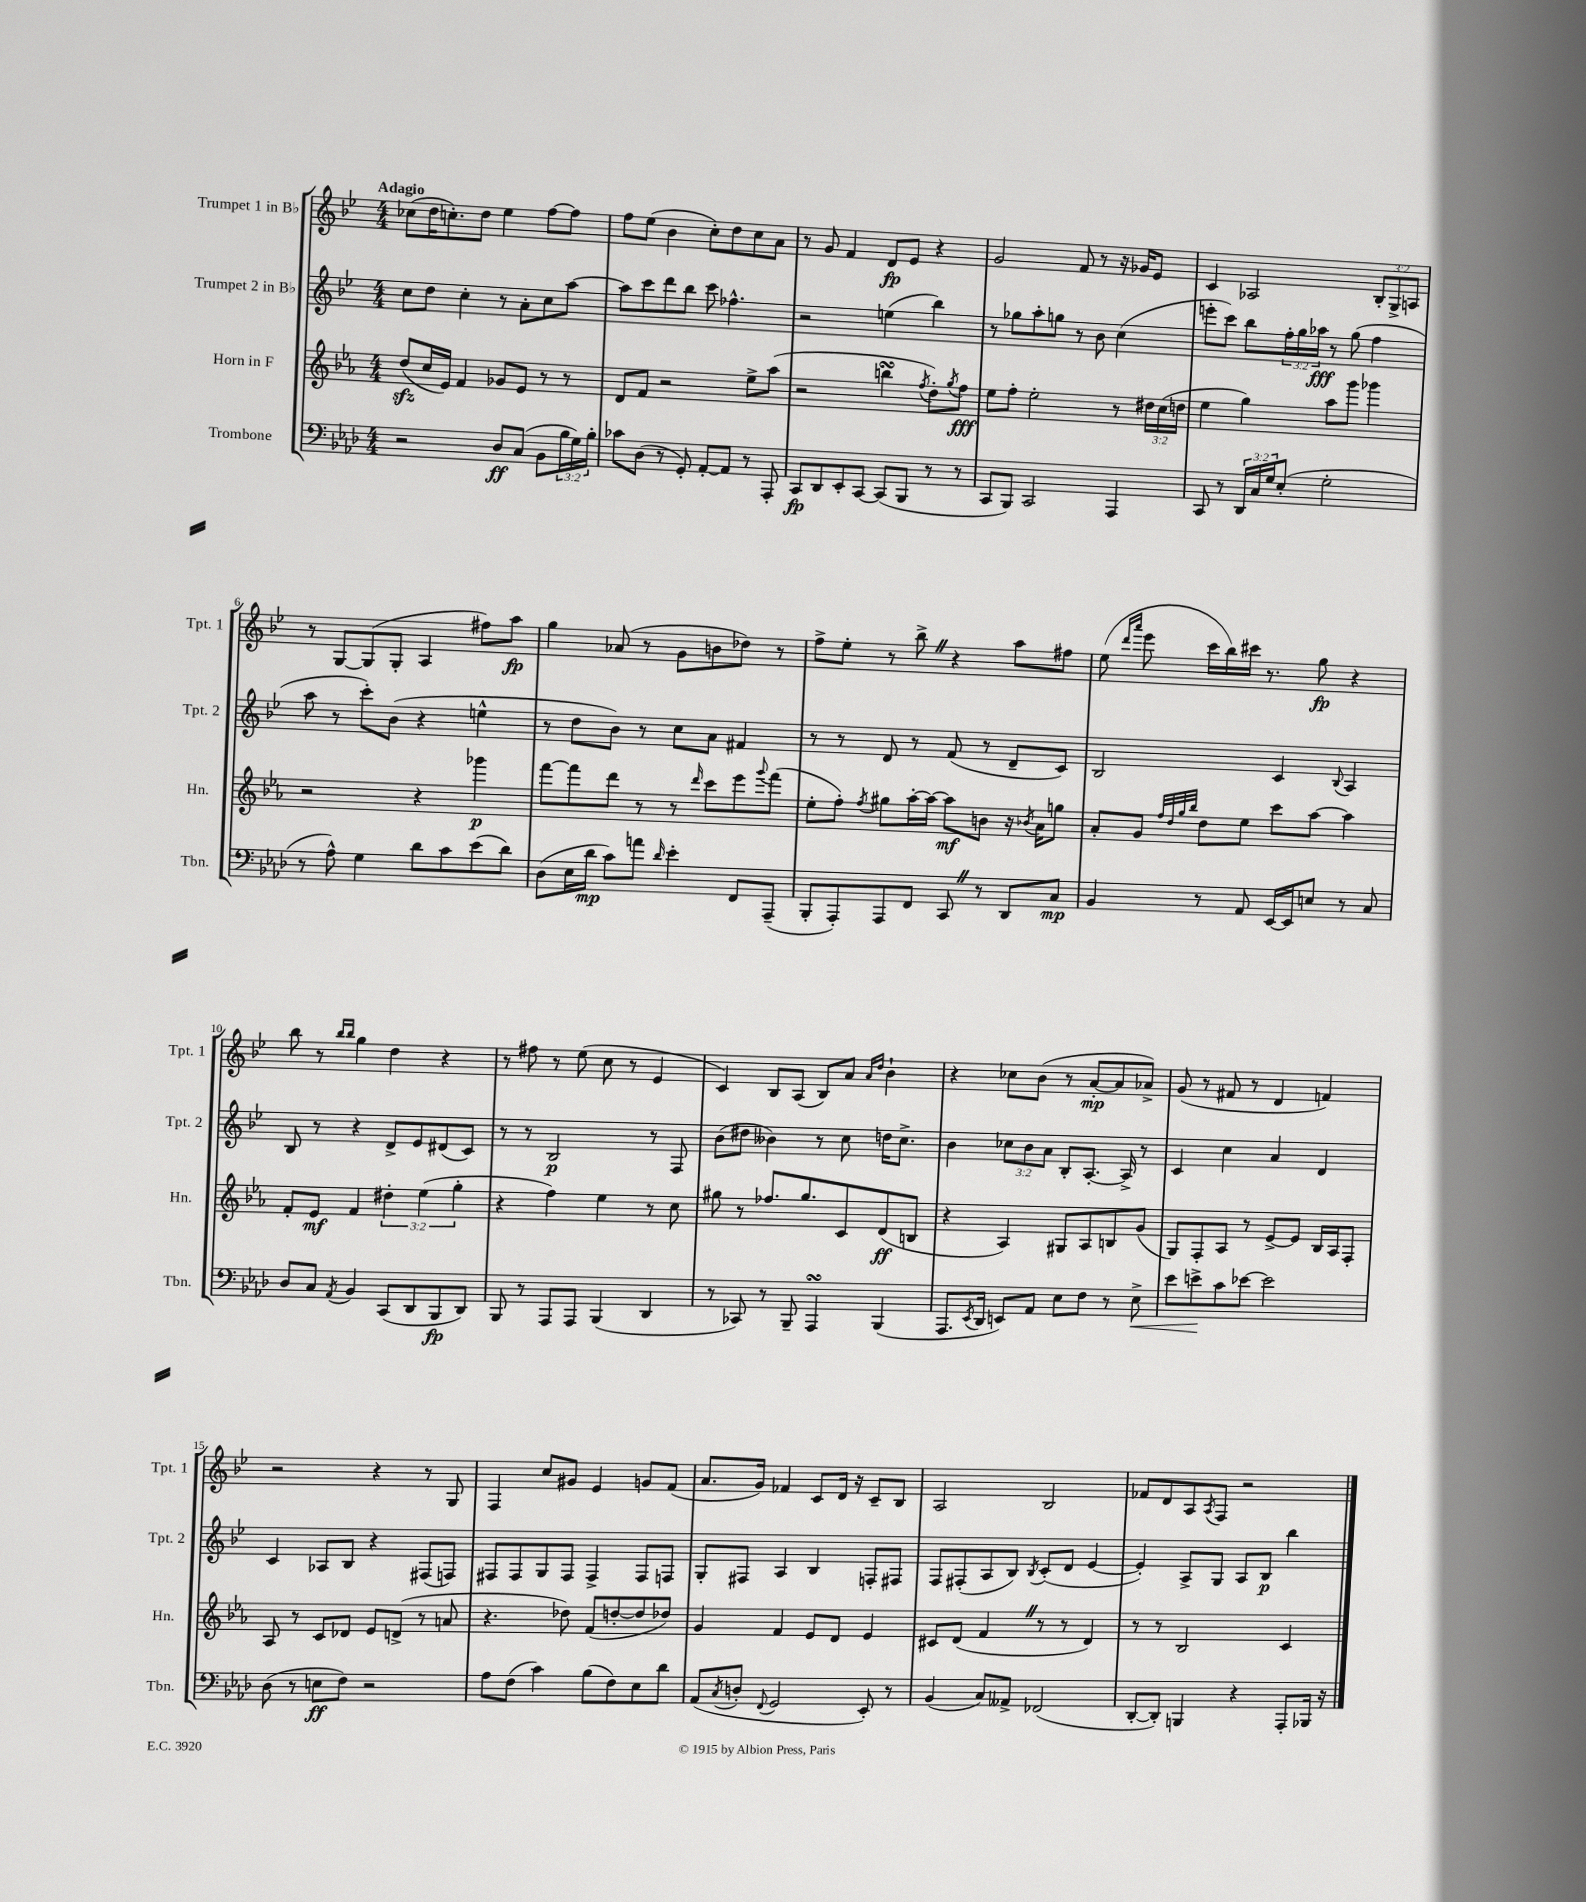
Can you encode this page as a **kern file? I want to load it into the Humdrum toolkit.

**kern	**dynam	**kern	**dynam	**kern	**dynam	**kern	**dynam
*part4	*part4	*part3	*part3	*part2	*part2	*part1	*part1
*staff4	*staff4	*staff3	*staff3	*staff2	*staff2	*staff1	*staff1
*I"Trombone	*	*I"Horn in F	*	*I"Trumpet 2 in B♭	*	*I"Trumpet 1 in B♭	*
*I'Tbn.	*	*I'Hn.	*	*I'Tpt. 2	*	*I'Tpt. 1	*
*clefF4	*	*clefG2	*	*clefG2	*	*clefG2	*
*k[b-e-a-d-]	*	*k[b-e-a-]	*	*k[b-e-]	*	*k[b-e-]	*
*M4/4	*	*M4/4	*	*M4/4	*	*M4/4	*
=1	=1	=1	=1	=1	=1	=1	=1
!	!	!	!	!	!	!LO:TX:a:B:t=Adagio	!
2r	.	(8ddzz/L	.	8cc\L	.	(8cc-X\L	.
.	.	16cc/L	.	8dd\J	.	16dd\K	.
.	.	16e-/JJ)	.	.	.	8.ccn'\)	.
.	.	4f/	.	4cc'\	.	.	.
.	.	.	.	.	.	8dd\J	.
8D-/L	ff	8g-X/L	.	8r	.	4ee-\	.
(8C/J	.	8e-/J	.	8a'\L	.	.	.
8BB-\L	.	8r	.	8cc\	.	[8ff\L	.
24B-\L	.	8r	.	[8aa\J	.	8ff\J]	.
24G\)	.	.	.	.	.	.	.
24B-'\JJ	.	.	.	.	.	.	.
=2	=2	=2	=2	=2	=2	=2	=2
8c-X\L	.	8d/L	.	8aa\L]	.	8ff\L	.
(8D-\J	.	8f/J	.	8ccc\	.	(8ee-\J	.
8r	.	2r	.	8ddd\	.	4b-\	.
8GG'/)	.	.	.	8bb-\J	.	.	.
[8AA-'/L	.	.	.	8ccc\	.	8cc'\L)	.
8AA-/J]	.	.	.	4.ff-X^^\	.	8dd\	.
8r	.	8ee-^\L	.	.	.	8cc\	.
8AAA-'/	.	(8aa-\J	.	.	.	8a\J	.
=3	=3	=3	=3	=3	=3	=3	=3
8CC/L	fp	2r	.	2r	.	8r	.
8DD-/	.	.	.	.	.	8g/	.
8EE-'/	.	.	.	.	.	4f/	.
[8CC/J	.	.	.	.	.	.	.
(8CC/L]	.	4bbnsSsS\	.	(4een\	.	8d/L	fp
8BBB-/J	.	.	.	.	.	8e-/J	.
.	.	8qff/	.	.	.	.	.
8r	.	8dd'\L)	.	4bb-\)	.	4r	.
.	.	8qgg/	.	.	.	.	.
8r	.	8ff\J	fff	.	.	.	.
=4	=4	=4	=4	=4	=4	=4	=4
8CC/L	.	8ee-\L	.	8r	.	2g/	.
8BBB-/J)	.	8ff'\J	.	8gg-X\L	.	.	.
2CC/	.	2ee-'\	.	8aa'\	.	.	.
.	.	.	.	8ggn\J	.	.	.
.	.	.	.	8r	.	8f/	.
.	.	.	.	8b-\	.	8r	.
4AAA-/	.	8r	.	(4cc\	.	16r	.
.	.	.	.	.	.	16g-X/KL	.
.	.	24dd#X\LL	.	.	.	8e-/J	.
.	.	(24cc\	.	.	.	.	.
.	.	24ddn\JJ	.	.	.	.	.
=5	=5	=5	=5	=5	=5	=5	=5
8CC/	.	4ee-\	.	8eeen'\L	.	4c/	.
8r	.	.	.	8ccc\J)	.	.	.
24DD-/LL	.	4gg\)	.	8bb-\L	.	2A-X/	.
24C/	.	.	.	.	.	.	.
24G/J	.	.	.	.	.	.	.
(8E-'/J	.	.	.	24ff'\L	.	.	.
.	.	.	.	24gg\	.	.	.
.	.	.	.	24aa-X\JJ	fff	.	.
2G'\	.	8aa-\L	.	8r	.	.	.
.	.	8ggg\J	.	(8gg\	.	.	.
.	.	4ggg-X\	.	4ff\	.	12B-'/L	.
.	.	.	.	.	.	12G^/	.
.	.	.	.	.	.	12An/J	.
!!LO:LB:g=z
=6	=6	=6	=6	=6	=6	=6	=6
8r	.	2r	.	8aa\	.	8r	.
8A-^^\)	.	.	.	8r	.	[8G/L	.
4G\	.	.	.	8ccc'\L)	.	(8G/]	.
.	.	.	.	(8b-\J	.	8G'/J	.
8d-\L	.	4r	.	4r	.	4A/	.
8c\	.	.	.	.	.	.	.
(8e-\	.	4ggg-X\	p	4een^^\	.	8ff#X\L)	.
8d-\J)	.	.	.	.	.	8aa\J	fp
=7	=7	=7	=7	=7	=7	=7	=7
(8D-\L	.	[8fff\L	.	8r	.	4gg\	.
16E-\L	.	8fff\]	.	8dd\L	.	.	.
16d-\JJ	mp	.	.	.	.	.	.
8c\L)	.	8ddd\J	.	8b-\J)	.	(8a-X/	.
8an\J	.	8r	.	8r	.	8r	.
16qqd-/	.	.	.	.	.	.	.
4e-'\	.	8r	.	8cc\L	.	8g\L	.
.	.	16qqddd/	.	.	.	.	.
.	.	8ccc\L	.	8a\J	.	8bn\	.
8FF/L	.	8eee-\	.	4f#X/	.	8dd-X\J)	.
.	.	8qqggg/	.	.	.	.	.
(8AAA-~/J	.	(8fff\J	.	.	.	8r	.
=8	=8	=8	=8	=8	=8	=8	=8
8BBB-'/L	.	8ee-'\L	.	8r	.	8ff^\L	.
8AAA-'/)	.	8ff'\J)	.	8r	.	8ee-'\J	.
.	.	8qff/	.	.	.	.	.
8AAA-/	.	8gg#X\L	.	8d/	.	8r	.
8FF/J	.	[16aa-'\L	.	8r	.	8bb-^Z\	.
.	.	16aa-\JJ_	.	.	.	.	.
8CCZ/	.	8aa-\L]	mf	(8f/	.	4r	.
8r	.	8bn\J	.	8r	.	.	.
8DD-/L	.	16r	.	8d~/L	.	8aa\L	.
.	.	8qb-X/	.	.	.	.	.
.	.	16a-\KL	.	.	.	.	.
8C/J	mp	8ggn\J	.	8c/J)	.	8ff#X\J	.
=9	=9	=9	=9	=9	=9	=9	=9
4BB-/	.	8a-'/L	.	2B-/	.	(8ee-\	.
.	.	.	.	.	.	16qqddd/LL	.
.	.	.	.	.	.	16qqaaa/JJ	.
.	.	8g/J	.	.	.	8eee-\	.
.	.	32qqff/LLL	.	.	.	.	.
.	.	32qqdd/	.	.	.	.	.
.	.	32qqgg/	.	.	.	.	.
.	.	32qqbb-/JJJ	.	.	.	.	.
8r	.	8dd\L	.	.	.	16ccc\LL	.
.	.	.	.	.	.	16bb-\)	.
8AA-/	.	8ee-\J	.	.	.	16ccc#X\JJ	.
.	.	.	.	.	.	8.r	.
[16EE-/LL	.	8ccc\L	.	4c/	.	.	.
16EE-/J]	.	.	.	.	.	.	.
8En/J	.	[8aa-\J	.	.	.	8gg\	fp
.	.	.	.	8qqB-/	.	.	.
8r	.	4aa-\]	.	4A/	.	4r	.
8C/	.	.	.	.	.	.	.
!!LO:LB:g=z
=10	=10	=10	=10	=10	=10	=10	=10
8D-/L	.	8f'/L	.	8B-/	.	8bb-\	.
8C/J	.	8e-/J	mf	8r	.	8r	.
.	.	.	.	.	.	16qqbb-/LL	.
8qAA-/	.	.	.	.	.	16qqbb-/JJ	.
4BB-/	.	4f/	.	4r	.	4gg\	.
(8CC/L	.	6dd#X'\	.	8d^/L	.	4dd\	.
8DD-/	.	.	.	8e-/	.	.	.
.	.	(6ee-\	.	.	.	.	.
8BBB-/	fp	.	.	(8d#X/	.	4r	.
.	.	6gg'\	.	.	.	.	.
8DD-/J)	.	.	.	8c/J)	.	.	.
=11	=11	=11	=11	=11	=11	=11	=11
8BBB-/	.	4r	.	8r	.	8r	.
8r	.	.	.	8r	.	8ff#X\	.
8AAA-/L	.	4ff\)	.	2B-/	p	8r	.
8AAA-/J	.	.	.	.	.	(8ee-\	.
(4BBB-/	.	4ee-\	.	.	.	8cc\	.
.	.	.	.	.	.	8r	.
4DD-/	.	8r	.	8r	.	4e-/	.
.	.	8cc\	.	8F/	.	.	.
=12	=12	=12	=12	=12	=12	=12	=12
8r	.	8gg#X\	.	(8b-\L	.	4c/)	.
8CC-X/)	.	8r	.	8dd#X\J	.	.	.
8r	.	8.ff-X/L	.	4b--X\)	.	8B-/L	.
8BBB-~/	.	.	.	.	.	(8A/J	.
.	.	8.gg#/	.	.	.	.	.
4AAA-sSSs/	.	.	.	8r	.	8B-/L)	.
.	.	8c/	.	8cc\	.	8a/J	.
.	.	.	.	.	.	16qqa/LL	.
.	.	.	.	.	.	16qqdd/JJ	.
(4BBB-/	.	(8d/	ff	16ddn\KL	.	4b-`\	.
.	.	.	.	8.cc^\J	.	.	.
.	.	8Bn/J	.	.	.	.	.
=13	=13	=13	=13	=13	=13	=13	=13
8.AAA-/L	.	4r	.	4b-\	.	4r	.
8qEE-/	.	.	.	.	.	.	.
16DD-/Jk	.	.	.	.	.	.	.
8EEn/L)	.	4A-/)	.	12cc-X\L	.	8cc-X\L	.
.	.	.	.	12b-\	.	.	.
8AA-/J	.	.	.	.	.	(8b-\J	.
.	.	.	.	12a\J	.	.	.
8E-\L	.	8G#X/L	.	8B-'/L	.	8r	.
8F\J	.	8A-/	.	[8.A'/J	.	[8a'/L	mp
8r	.	8Bn/	.	.	.	8a/]	.
.	.	.	.	16A^/]	.	.	.
!	!LO:HP:b	!	!	!	!	!	!
8E-^\	<	(8g/J	.	8r	.	8a-X^/J)	.
=14	=14	=14	=14	=14	=14	=14	=14
8e-\L	.	8G/L)	.	4c/	.	(8g/	.
8en^\	.	8F'/	.	.	.	8r	.
8c\	[	8A-/J	.	4cc\	.	8f#X/	.
[8e-X\J	.	8r	.	.	.	8r	.
2e-\]	.	[8e-^/L	.	4a/	.	4d/	.
.	.	8e-/J]	.	.	.	.	.
.	.	16B-/LL	.	4d/	.	4fn/)	.
.	.	16A-/J	.	.	.	.	.
.	.	8F'/J	.	.	.	.	.
!!LO:LB:g=z
=15	=15	=15	=15	=15	=15	=15	=15
(8D-\	.	8A-/	.	4c/	.	2r	.
8r	.	8r	.	.	.	.	.
8En\L	ff	8c/L	.	8A-X/L	.	.	.
8F\J)	.	8d-X/J	.	8B-/J	.	.	.
2r	.	8e-/L	.	4r	.	4r	.
.	.	(8dn^/J	.	.	.	.	.
.	.	8r	.	(8F#X/L	.	8r	.
.	.	8an/	.	8Fn/J)	.	8G/	.
=16	=16	=16	=16	=16	=16	=16	=16
8A-\L	.	4.r	.	8F#X/L	.	4F/	.
(8F\J	.	.	.	8F#/	.	.	.
4c\)	.	.	.	8G/	.	8cc/L	.
.	.	8dd-X\)	.	8F#/J	.	8g#X/J	.
(8B-\L	.	(8f/L	.	4F#^/	.	4e-/	.
8F\)	.	[8ddn'/	.	.	.	.	.
8E-\	.	8dd/]	.	8F#/L	.	8gn/L	.
8d-\J	.	8dd-X/J)	.	8Fn/J	.	(8f/J	.
=17	=17	=17	=17	=17	=17	=17	=17
(8AA-/L	.	4g/	.	8G'/L	.	8.a/L	.
8qC/	.	.	.	.	.	.	.
8Dn'/J	.	.	.	8F#X/J	.	.	.
.	.	.	.	.	.	16g/Jk)	.
8qqFF/	.	.	.	.	.	.	.
2GG/	.	4f/	.	4A/	.	4f-X/	.
.	.	8e-/L	.	4B-/	.	8c/L	.
.	.	8d/J	.	.	.	16d/Jk	.
.	.	.	.	.	.	16r	.
8EE-'/)	.	4e-/	.	8Fn'/L	.	8c~/L	.
8r	.	.	.	8F#X/J	.	8B-/J	.
=18	=18	=18	=18	=18	=18	=18	=18
(4BB-/	.	8c#X/L	.	8F/L	.	2A/	.
.	.	(8d/J	.	(8F#X'/	.	.	.
8C/L)	.	4fZ/	.	8A/	.	.	.
8AA--X^/J	.	.	.	8B-/J)	.	.	.
.	.	.	.	8qB-/	.	.	.
(2FF-X/	.	8r	.	(8c'/L	.	2B-/	.
.	.	8r	.	8d/J	.	.	.
.	.	4d/)	.	[4e-/	.	.	.
=19	=19	=19	=19	=19	=19	=19	=19
[8DD-'/L	.	8r	.	4e-'/])	.	8f-X/L	.
8DD-'/J])	.	8r	.	.	.	8d/	.
4BBBn/	.	2B-/	.	8A^/L	.	8A/	.
.	.	.	.	.	.	8qA/	.
.	.	.	.	8G/J	.	8F/J	.
4r	.	.	.	8A/L	.	2r	.
.	.	.	.	8B-/J	p	.	.
8AAA-'/L	.	4c/	.	4bb-\	.	.	.
16BBB-X/Jk	.	.	.	.	.	.	.
16r	.	.	.	.	.	.	.
==	==	==	==	==	==	==	==
*-	*-	*-	*-	*-	*-	*-	*-
